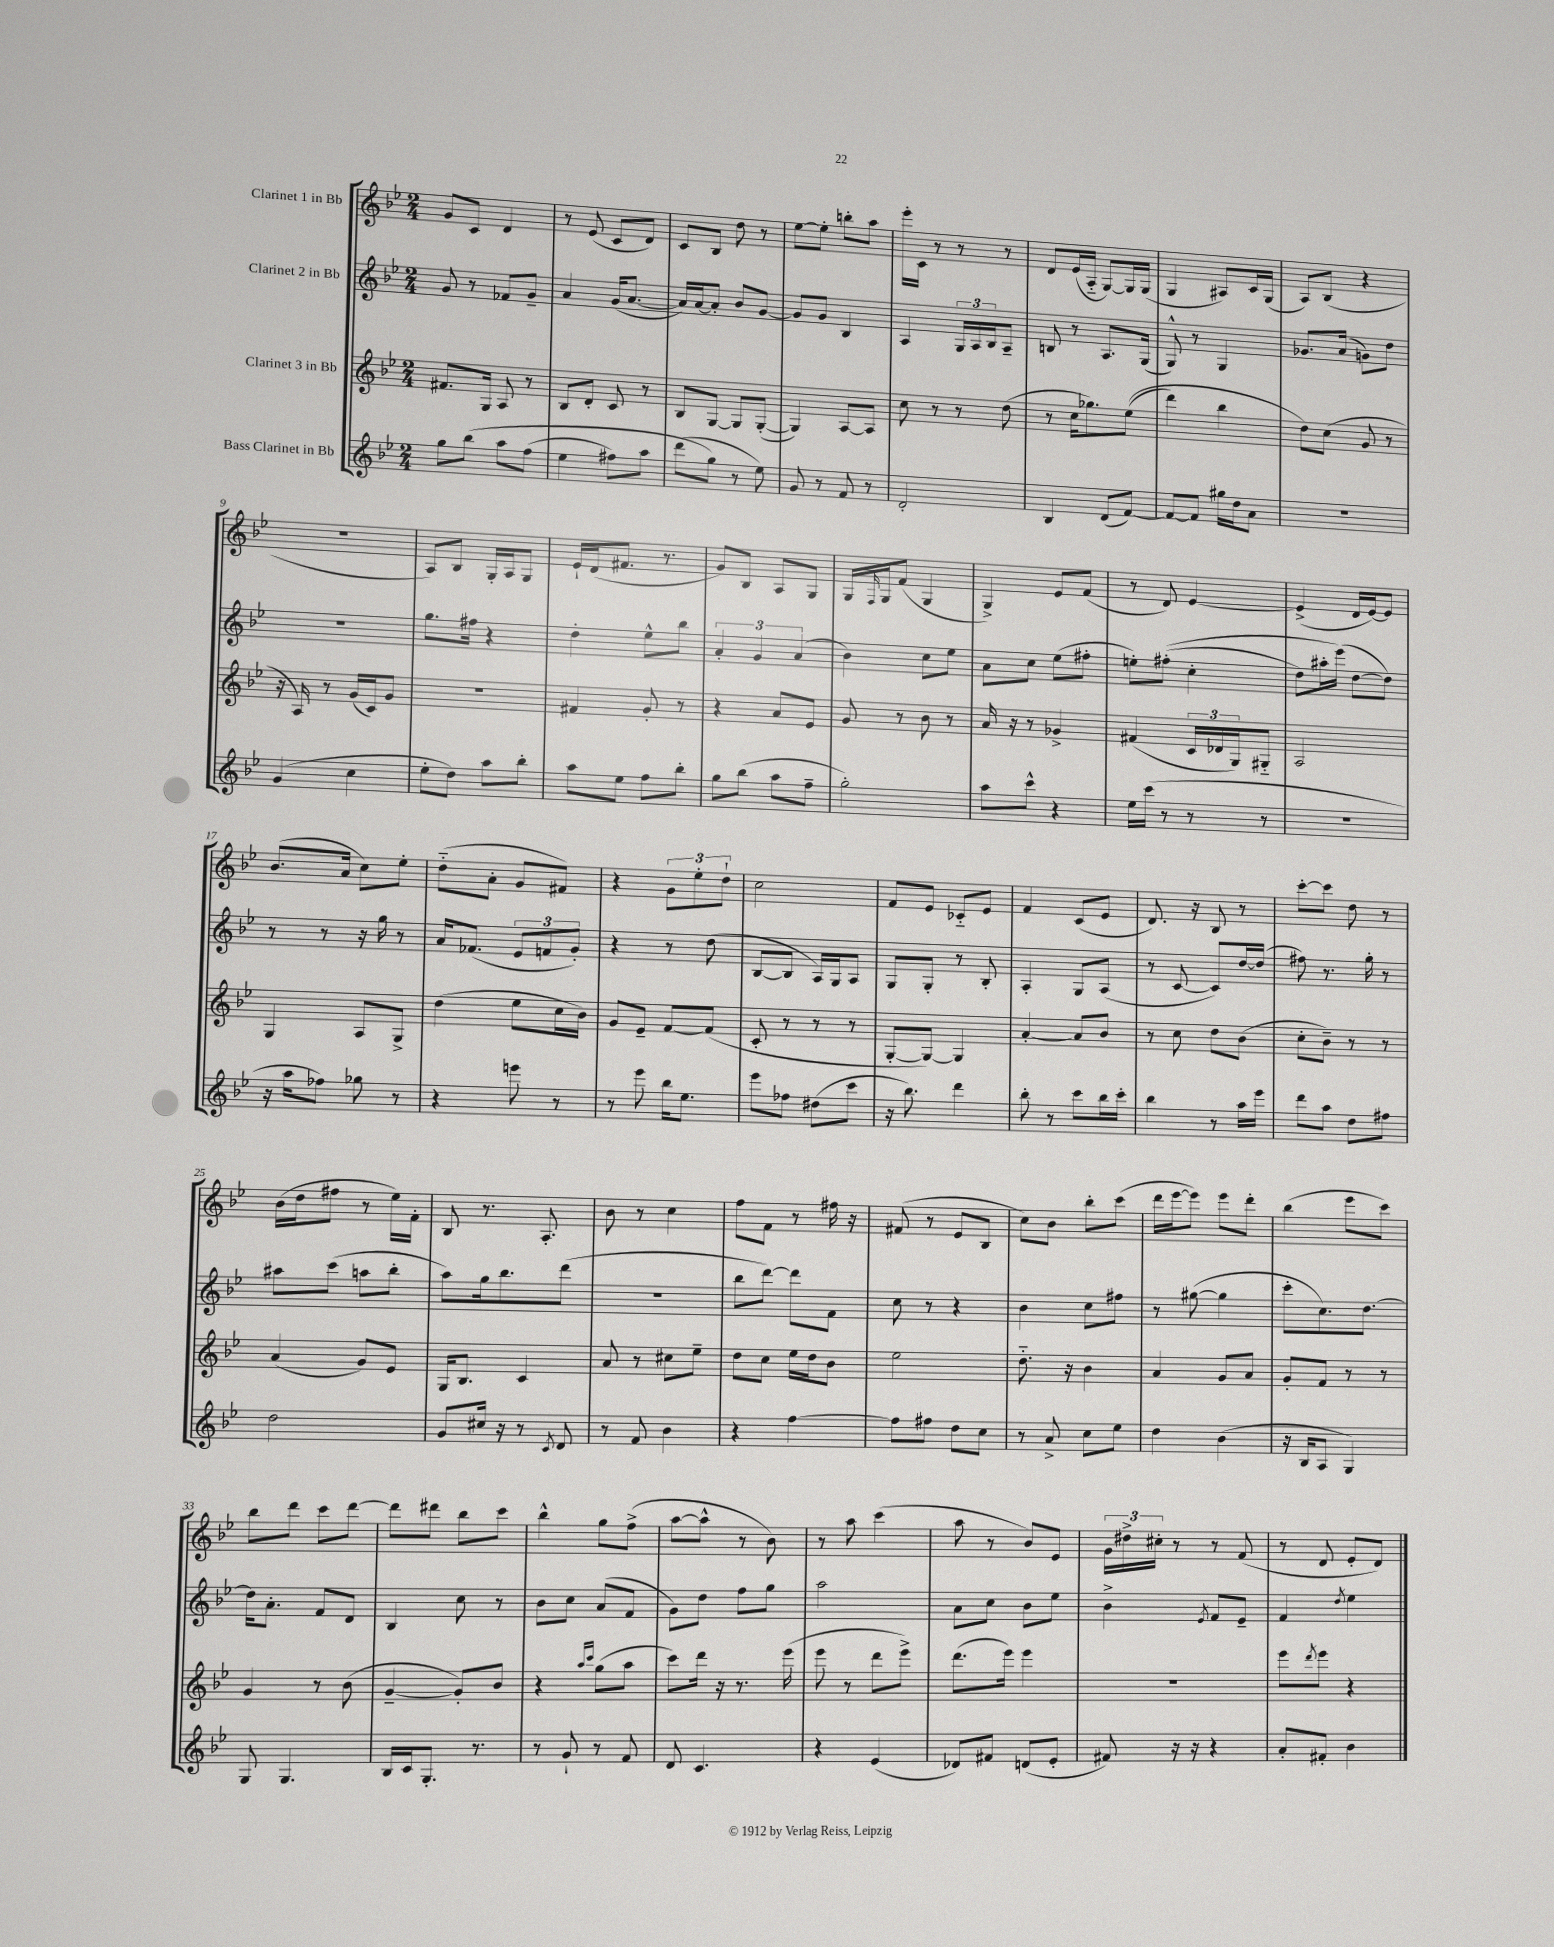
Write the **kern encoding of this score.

**kern	**kern	**kern	**kern
*staff4	*staff3	*staff2	*staff1
*clefG2	*clefG2	*clefG2	*clefG2
*k[b-e-]	*k[b-e-]	*k[b-e-]	*k[b-e-]
*M2/4	*M2/4	*M2/4	*M2/4
8gg	8.f#	8g	8g
&(8bb-	.	8r	8c
.	16G	.	.
8aa	8A	8f-	4d
(8ff	8r	8g~	.
=	=	=	=
4ee-	8B-	4a	8r
.	8d'	.	(8e-
8ff#)	8c	(16g	8c
.	.	[8.a	.
8aa	8r	.	8d)
=	=	=	=
(8ddd	8B-	16a])	8c
.	.	[16a	.
8gg&)	[8G	8a']	8B-
8r	8G]	8b-	8dd
8ee-)	([8G'	[8g	8r
=	=	=	=
8g	4G])	8g]	[8ee-
8r	.	8g	8ee-']
8f	[8A	4B-	8bb'
8r	8A]	.	8aa
=	=	=	=
2d'	8cc	4A	16eee-'
.	.	.	16c
.	8r	.	8r
.	8r	24G	8r
.	.	24A	.
.	.	24B-	.
.	(8dd	8A~	8r
=	=	=	=
4B-	8r	8B	8d
.	16cc	8r	(16e-
.	8.gg-)	.	16A'~
(8d	.	8.A	[8G)
[8f)	&((8ee-	.	16G]
.	.	(16G	(16G
=	=	=	=
8f_	4ddd)	8G^^)	4G
8f]	.	8r	.
16gg#	4bb-	4G	8A#)
16dd	.	.	.
8a	.	.	16c
.	.	.	(16G
=	=	=	=
2r	8dd&)	8.g-	8A)
.	(8cc	.	(8B-
.	.	(16a	.
.	8g	8g)	4r
.	8r	8dd	.
=	=	=	=
(4g	16r	2r	2r
.	16A)	.	.
.	8r	.	.
4cc	(16g	.	.
.	16c)	.	.
.	8g	.	.
=	=	=	=
8ee-'	2r	8.gg	8A)
8dd)	.	.	8B-
.	.	16ff#	.
8aa	.	4r	16G'
.	.	.	16A
8bb-'	.	.	8G
=	=	=	=
8aa	4f#	4dd'	16e-`
.	.	.	(16d
8ee-	.	.	8.f#
8ff	8g'	8ee-^^	.
.	.	.	8.r
8bb-'	8r	8bb-	.
=	=	=	=
8gg	4r	6a'	8g)
(8bb-	.	.	8B-
.	.	6g	.
8aa	8a	.	8A
.	.	(6a	.
8ff~	8e-	.	8G
=	=	=	=
2gg')	8g	4b-)	16G
.	.	.	16qqF
.	.	.	16G
.	8r	.	(8f
.	8b-	8cc	4G
.	8r	8ee-	.
=	=	=	=
8aa	16a	8a	4G^)
.	16r	.	.
8ccc^^	8r	8cc	.
4r	4g-^	(8ee-	8e-
.	.	8ff#'	(8f
=	=	=	=
16ee-	(4f#	8ee')	8r
(16ccc	.	.	.
8r	.	&((8ff#'	8d)
8r	24c	4cc'	[4e-
.	24d-	.	.
.	24G)	.	.
8r	8G#'~	.	.
=	=	=	=
2r	2A	8dd)	(4e-^]
.	.	16aa#'	.
.	.	(16eee-&)	.
.	.	[8dd	16d
.	.	.	[16e-)
.	.	8dd])	8e-]
=	=	=	=
16r	4G	8r	(8.b-
16aa	.	.	.
8ff-)	.	8r	.
.	.	.	16a
8gg-	8A	16r	8cc)
.	.	16gg	.
8r	8G^	8r	8ee-'
=	=	=	=
4r	(4dd	16a	(8dd'~
.	.	(8.f-	.
.	.	.	8a'
8eee	8ee-	12e-	8g
.	.	12f	.
8r	16cc	.	8f#)
.	.	12g')	.
.	16b-)	.	.
=	=	=	=
8r	8g	4r	4r
8eee-	8e-~	.	.
16bb-	[8f	8r	12g
8.ee-	.	.	.
.	.	.	12ee-'
.	(8f]	(8dd	.
.	.	.	12dd`
=	=	=	=
8eee-	8c'	[8B-	2cc
8ff-	8r	8B-]	.
(8dd#	8r	16A)	.
.	.	16G	.
8ccc	8r	8A	.
=	=	=	=
16r	[8G'	8G	8f
8.bb-)	.	.	.
.	8G_)	8G'	8e-
4ddd	4G]	8r	8c-'~
.	.	8B-'	8e-
=	=	=	=
8bb-'	[4a'	4A'	4f
8r	.	.	.
8ccc	8a]	8G	(8c
16bb-	8b-	(8A	8e-
16ccc'	.	.	.
=	=	=	=
4bb-	8r	8r	8.d)
.	8cc	[8c	.
.	.	.	16r
8r	8dd	8c])	8B-
16aa	(8b-	[16dd	8r
16eee-	.	(16dd]	.
=	=	=	=
8ddd	8cc'	8ff#)	[8ccc'
8aa	8b-~)	8.r	8ccc]
8dd	8r	.	8dd
.	.	16gg'	.
8ff#	8r	8r	8r
=	=	=	=
2dd	(4a	8aa#	(16b-
.	.	.	16dd
.	.	(8ccc	8ff#
.	8g)	8aa	8r
.	8e-	8bb-'	16ee-)
.	.	.	16f'
=	=	=	=
8g	16G	8aa)	8B-
.	8.B-	.	.
16cc#	.	16gg	8.r
16r	.	8.bb-	.
8r	4c	.	.
.	.	.	8.A'
8qc	.	.	.
8d	.	(8ddd	.
=	=	=	=
8r	8a	2r	8b-
8f	8r	.	8r
4b-	8cc#	.	4cc
.	8ee-~	.	.
=	=	=	=
4r	8dd	8bb-	8ff
.	8cc	[8ddd)	8f
[4ff	16ee-	8ddd]	8r
.	16dd	.	.
.	8b-	8f	16ff#
.	.	.	16r
=	=	=	=
8ff]	2ee-	8cc	(8f#
8ff#	.	8r	8r
8dd	.	4r	8e-
8cc	.	.	8B-
=	=	=	=
8r	8.dd'~	4b-	8cc)
8a^	.	.	8b-
.	16r	.	.
8cc	4b-	8cc	8bb-'
8ee-	.	8ff#	(8ccc
=	=	=	=
4dd	4a	8r	16ddd
.	.	.	[16eee-
.	.	([8gg#	8eee-])
(4b-	8g	4gg#]	8eee-
.	8a	.	8ddd'
=	=	=	=
16r	8g'	8ccc'	(4bb-
16B-	.	.	.
8A	8f	8.cc)	.
4G)	8r	.	8eee-
.	.	[8.dd	.
.	8r	.	8ccc)
=	=	=	=
8G	4g	16dd]	8bb-
.	.	8.a'	.
4.G	.	.	8ddd
.	8r	8f	8ccc
.	(8b-	8d	[8ddd
=	=	=	=
16B-	[4g~	4B-	8ddd]
16c	.	.	.
8.G'	.	.	8ddd#
.	8g'])	8cc	8bb-
8.r	.	.	.
.	8b-	8r	8ccc
=	=	=	=
8r	4r	8b-	4bb-^^
8g`	.	8cc	.
.	16qqaa	.	.
.	16qqccc	.	.
8r	(8gg	(8a	8gg
8f	8aa	8f	(8ff^
=	=	=	=
8d	8ccc)	8g)	[8aa
4.c	16ddd	8dd	8aa^^]
.	16r	.	.
.	8.r	8ff	8r
.	.	8gg	8b-)
.	(16eee-	.	.
=	=	=	=
4r	8eee-	2aa	8r
.	8r	.	8aa
(4e-	8ddd	.	(4ccc
.	8eee-^)	.	.
=	=	=	=
8d-)	(8.ddd	8a	8aa
8f#	.	8cc	8r
.	16eee-)	.	.
(8d	4eee-	8b-	8b-)
8e-'	.	8ee-	8e-
=	=	=	=
8f#)	2r	4b-^	24g
.	.	.	24dd#^
.	.	.	24cc#'
16r	.	.	8r
16r	.	.	.
.	.	8qe-	.
4r	.	8f	8r
.	.	8e-~	(8f
=	=	=	=
8a'	8eee-	4f	8r
.	8qddd	.	.
8f#'	8eee-	.	8d
.	.	8qdd	.
4b-	4r	4ee-	8e-'
.	.	.	8d)
==	==	==	==
*-	*-	*-	*-
